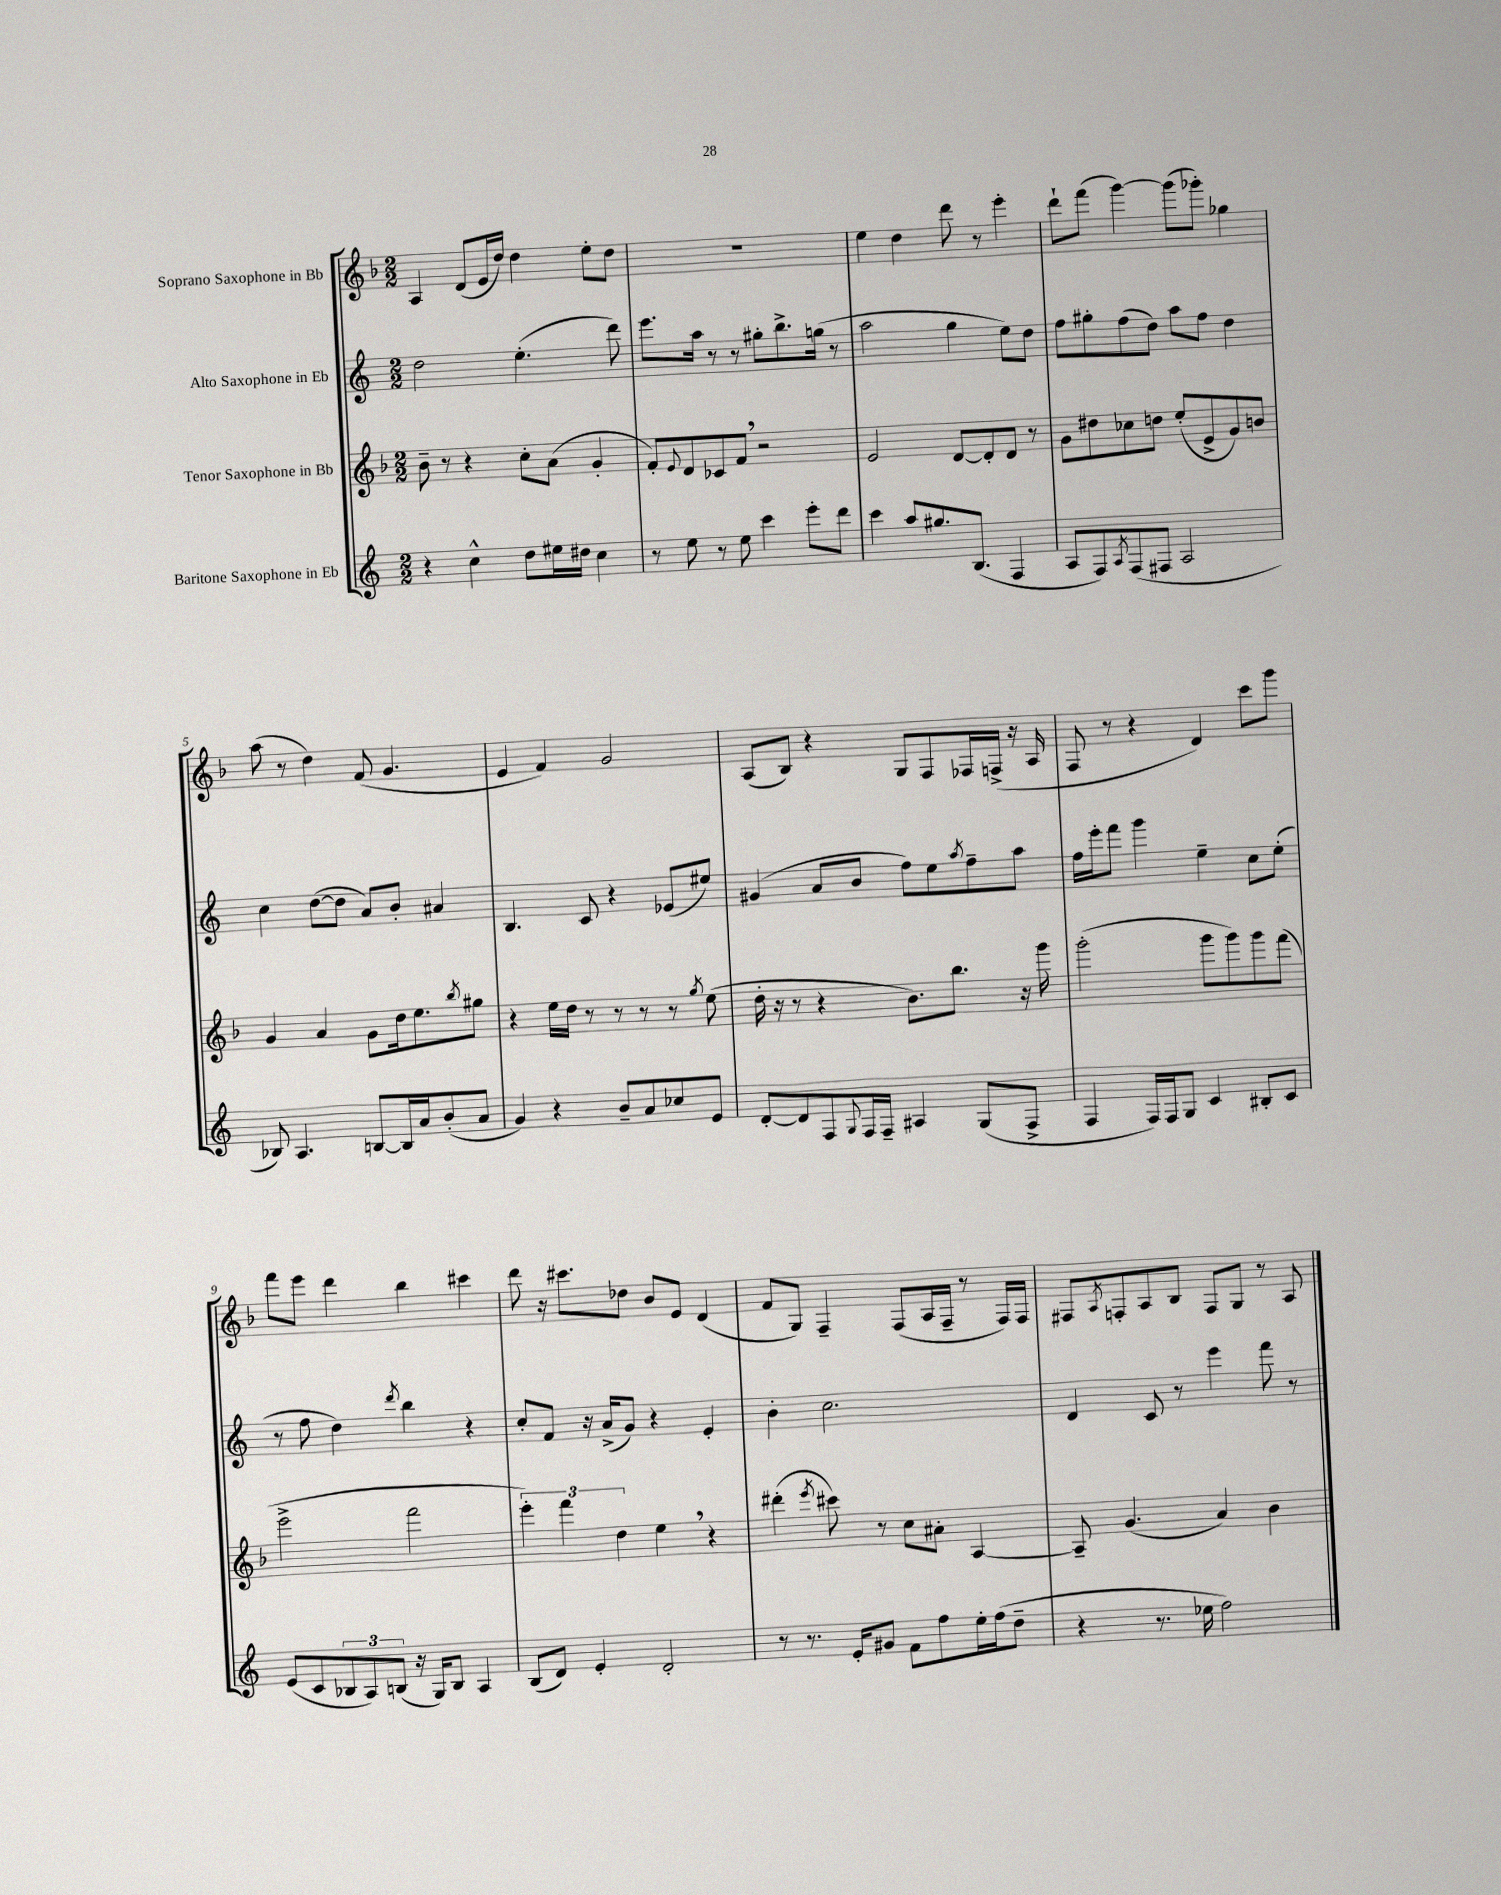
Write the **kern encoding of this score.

**kern	**kern	**kern	**kern
*part4	*part3	*part2	*part1
*staff4	*staff3	*staff2	*staff1
*I"Baritone Saxophone in Eb	*I"Tenor Saxophone in Bb	*I"Alto Saxophone in Eb	*I"Soprano Saxophone in Bb
*clefG2	*clefG2	*clefG2	*clefG2
*k[]	*k[b-]	*k[]	*k[b-]
*M2/2	*M2/2	*M2/2	*M2/2
=1	=1	=1	=1
4r	8b-~\	2dd\	4A/
.	8r	.	.
4cc^^\	4r	.	(8d/L
.	.	.	16e/L
.	.	.	16dd/JJ)
8dd\L	8cc'\L	(4.ee'\	4dd\
16ee#X\L	(8a\J	.	.
16dd#X\JJ	.	.	.
4cc\	4g'/	.	8ee'\L
.	.	8ddd\)	8dd\J
=2	=2	=2	=2
8r	8f'/L)	8.eee\L	1r
.	8qqe/	.	.
8ee\	8d/	.	.
.	.	16aa\Jk	.
8r	8c-X/	8r	.
8ee\	8f,/J	8r	.
4ccc\	2r	8gg#X'\L	.
.	.	8.bb^\	.
8eee'\L	.	.	.
.	.	(16ggn\Jk	.
8ddd\J	.	8r	.
=3	=3	=3	=3
4ccc\	2e/	2aa\	4ee\
8aa/L	.	.	4dd\
8.gg#X/	.	.	.
.	[8d/L	4gg\	8ddd\
(8.B/J	.	.	.
.	8d'/]	.	8r
4F/	8d/J	8ee\L)	4eee'\
.	8r	8dd\J	.
=4	=4	=4	=4
8A/L	8g\L	8ff\L	8ddd`\L
8F/)	8dd#X\	8gg#X'\	(8fff\J
8qA/	.	.	.
(8F/	8cc-X\	(8ff\	[4ggg\)
8F#X/J	8ddn\J	8dd\J)	.
2A/	(8ee'/L	8aa\L	(8ggg\L]
.	8e^/	8ff\J	8ggg-X'\J)
.	8g/)	4dd\	4gg-X\
.	8bn/J	.	.
!!LO:LB:g=z
=5	=5	=5	=5
8B-X/)	4g/	4cc\	(8aa\
4.A/	.	.	8r
.	4a/	([8dd\L	4dd\)
.	.	8dd\J]	.
[8Bn/L	8g\L	8a/L)	(8f/
16B/L]	16dd\k	8b'/J	4.g/
16a/J	8.ee\	.	.
(8b'/	.	4a#X/	.
.	8qbb-/	.	.
8a/J	8gg#X\J	.	.
=6	=6	=6	=6
4g/)	4r	4.B/	4e/
4r	16ee\LL	.	4f/)
.	16dd\JJ	.	.
.	8r	8c/	.
8b~/L	8r	4r	2g/
8a/	8r	.	.
8cc-X/	8r	(8e-X/L	.
.	8qgg/	.	.
8e/J	(8ee\	8ee#X/J)	.
=7	=7	=7	=7
[8d'/L	16dd'\	(4g#X/	(8A/L
.	16r	.	.
8d/]	8r	.	8B-/J)
8F/	4r	8a/L	4r
8qqG/	.	.	.
16F/L	.	8b/J	.
16F~/JJ	.	.	.
4A#X/	8.b-\L)	8ff\L)	8G/L
.	.	8ee\	8F/
.	8.bb-\J	.	.
.	.	8qaa/	.
(8G/L	.	8ff~\	16F-X/L
.	.	.	(16Fn^/JJ
8F^/J	16r	8aa\J	16r
.	16ggg\	.	16A/
=8	=8	=8	=8
4F/	(2ggg'\	16ff\LL	8F/
.	.	16eee'\J	.
.	.	8fff\J	8r
16F/LL)	.	4ggg\	4r
16F/J	.	.	.
8G/J	.	.	.
4c/	8ggg\L	4ee~\	4d/)
.	8ggg\)	.	.
8B#X'/L	8ggg\	8cc\L	8ccc\L
8c/J	(8fff\J	(8ee'\J	8ggg\J
!!LO:LB:g=z
=9	=9	=9	=9
(8e/L	2eee^\	8r	8fff\L
8c/	.	8ff\	8eee\J
12B-X/	.	4dd\)	4ddd\
12A/)	.	.	.
(12Bn/J	.	.	.
.	.	8qddd/	.
16r	2fff\	4bb\	4bb-\
16G/KL)	.	.	.
8B/J	.	.	.
4A/	.	4r	4ccc#X\
=10	=10	=10	=10
(8B/L	6eee'\)	8cc'/L	8ddd\
8d/J)	.	8f/J	16r
.	6fff\	.	.
.	.	.	8.ccc#X\L
4e'/	.	16r	.
.	.	(16a^/KL	.
.	6dd\	.	.
.	.	8g/J)	8dd-X\J
2d'/	4ee,\	4r	8b-/L
.	.	.	8e/J
.	4r	4e'/	(4d/
=11	=11	=11	=11
8r	(4ddd#X'\	4b'\	8f/L
8.r	.	.	8G/J)
.	8qeee/	.	.
.	8ccc#X\)	2.cc\	4F~/
16e'/KL	.	.	.
8g#X/J	8r	.	.
8f\L	8cc\L	.	(8F/L
8ff\	8a#X'\J	.	16A/L
.	.	.	16F~/JJ
16ee'\L	[4A/	.	8r
(16ff\J	.	.	.
8dd~\J	.	.	16F/LL)
.	.	.	16F/JJ
=12	=12	=12	=12
4r	8A~/]	4d/	8F#X/L
.	.	.	8qA/
.	(4.g/	.	8Fn'/
8.r	.	8c/	8A/
.	.	8r	8B-/J
16ee-X\	.	.	.
2ff\)	4a/)	4eee\	8F/L
.	.	.	8G/J
.	4b-\	8fff\	8r
.	.	8r	8A/
==	==	==	==
*-	*-	*-	*-
